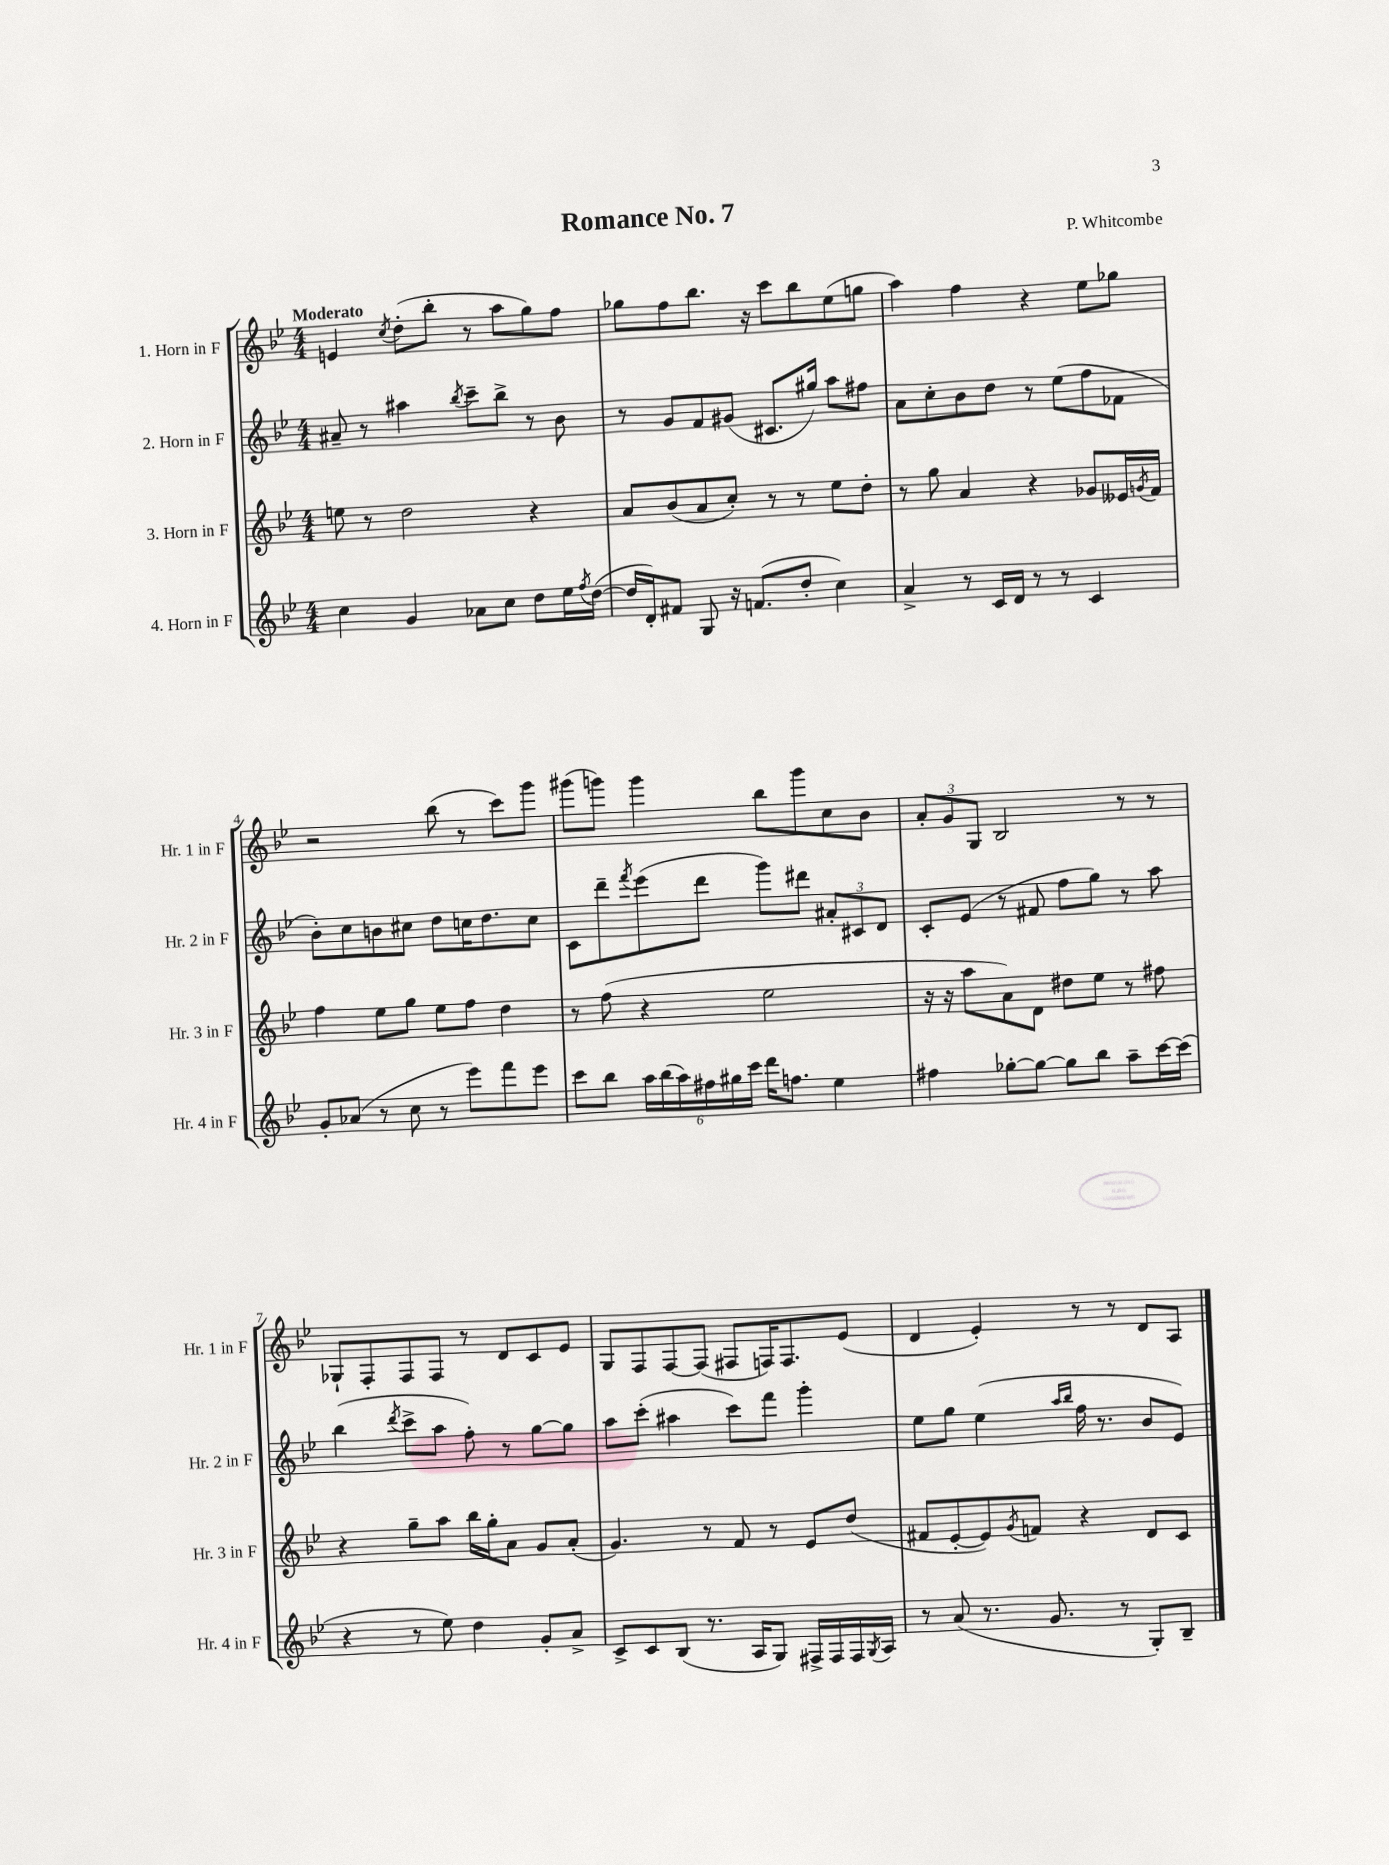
\header { title = "Romance No. 7" composer = "P. Whitcombe" }
<<
\new StaffGroup <<
\new Staff = "s0" \with { instrumentName = "1. Horn in F" shortInstrumentName = "Hr. 1 in F" } {
    \clef treble \key bes \major \numericTimeSignature \time 4/4 \tempo "Moderato"
    e'4 \acciaccatura { c''8 } d''8-.( bes''8-. r8 a''8 g''8) f''8 |
    ges''8 f''8 bes''8. r16 c'''8 bes''8 ees''8( g''8 |
    a''4) f''4 r4 ees''8 ges''8 |
    r2 bes''8( r8 c'''8) g'''8 |
    gis'''8( g'''8) g'''4 bes''8 g'''8 c''8 bes'8 |
    \tuplet 3/2 { a'8-. g'8 g8 } bes2 r8 r8 |
    ges8-! f8-. f8 f8 r8 d'8 c'8 ees'8 |
    g8 f8 f8~ f8( fis8 f16) f8. ees'8( |
    d'4 ees'4-.) r8 r8 d'8 a8 \bar "|." |
}
\new Staff = "s1" \with { instrumentName = "2. Horn in F" shortInstrumentName = "Hr. 2 in F" } {
    \clef treble \key bes \major \numericTimeSignature \time 4/4
    ais'8-- r8 ais''4 \acciaccatura { bes''8 } c'''8-- bes''8-> r8 bes'8 |
    r8 g'8 f'8 gis'8( cis'8. gis''16) a''8 fis''8 |
    a'8 c''8-. bes'8 d''8 r8 ees''8( f''8 fes'8 |
    bes'8-.) c''8 b'8 cis''8 d''8 c''16 d''8. c''8 |
    c'8 d'''8-- \acciaccatura { f'''8 } ees'''8( d'''8 g'''8) dis'''8 \tuplet 3/2 { ais'8-. cis'8 d'8 } |
    c'8-. ees'8( r8 fis'8 f''8 g''8) r8 a''8 |
    bes''4( \acciaccatura { d'''8 } c'''8-> a''8 f''8-.) r8 g''8~ g''8 |
    a''8 c'''8-.( ais''4 c'''8) f'''8 g'''4-. |
    ees''8 g''8 ees''4( \grace { a''16 bes''16 } f''16 r8. bes'8 ees'8) \bar "|." |
}
\new Staff = "s2" \with { instrumentName = "3. Horn in F" shortInstrumentName = "Hr. 3 in F" } {
    \clef treble \key bes \major \numericTimeSignature \time 4/4
    e''8 r8 d''2 r4 |
    a'8 bes'8( a'8 c''8-.) r8 r8 ees''8 d''8-. |
    r8 g''8 a'4 r4 ges'8 eeses'16 \acciaccatura { g'8 } f'16 |
    f''4 ees''8 g''8 ees''8 f''8 d''4 |
    r8 f''8( r4 ees''2 |
    r16 r16 a''8 a'8) d'8 dis''8 ees''8 r8 fis''8 |
    r4 g''8-- a''8 bes''16 g''16-. a'8 g'8 a'8-.( |
    g'4.) r8 f'8 r8 ees'8 d''8( |
    fis'8 ees'8~-. ees'8) \acciaccatura { g'8 } f'8 r4 d'8 c'8 \bar "|." |
}
\new Staff = "s3" \with { instrumentName = "4. Horn in F" shortInstrumentName = "Hr. 4 in F" } {
    \clef treble \key bes \major \numericTimeSignature \time 4/4
    c''4 g'4 aes'8 c''8 d''8 ees''16 \acciaccatura { f''8 } d''16~( |
    d''16 d'16-.) fis'8 g8 r16 f'8.( d''8-. c''4) |
    a'4-> r8 c'16 d'16 r8 r8 c'4 |
    g'8-. aes'8( r8 c''8 r8 ees'''8) f'''8 ees'''8 |
    c'''8 bes''8 \tuplet 6/4 { a''16 bes''16( a''16) fis''16 gis''16 c'''16 } d'''16 f''8. ees''4 |
    fis''4 ges''8~-. ges''8~ ges''8 bes''8 a''8-- c'''16~ c'''16( |
    r4 r8 ees''8) d''4 g'8-. a'8-> |
    c'8-> c'8 bes8( r8. a16 g8) fis16-> fis16 fis16 \acciaccatura { g8 } a16 |
    r8 a'8( r8. g'8. r8 g8-.) bes8-- \bar "|." |
}
>>
>>
